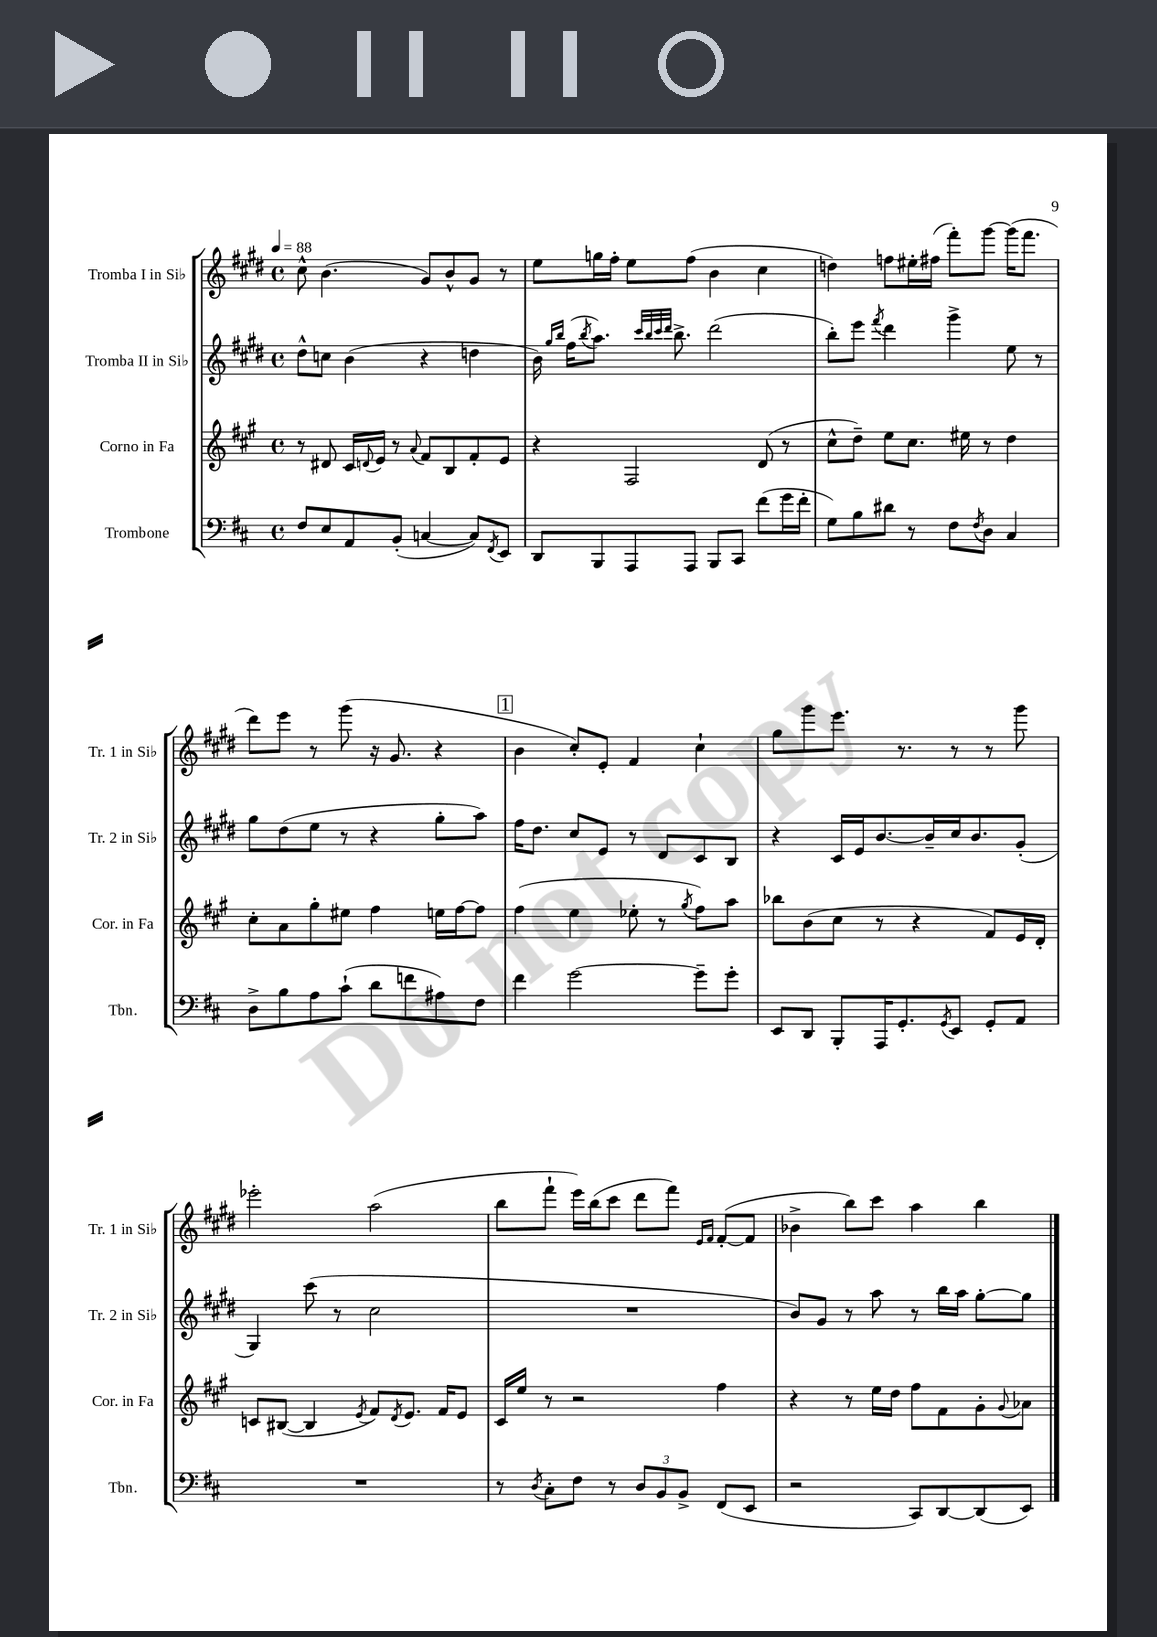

**kern	**kern	**kern	**kern
*staff4	*staff3	*staff2	*staff1
*clefF4	*clefG2	*clefG2	*clefG2
*k[f#c#]	*k[f#c#g#]	*k[f#c#g#d#]	*k[f#c#g#d#]
*M4/4	*M4/4	*M4/4	*M4/4
*met(c)	*met(c)	*met(c)	*met(c)
*MM88	*MM88	*MM88	*MM88
8F#	8r	8dd#^^	8cc#^^
8E	8d#	8cc	(4.b
8AA	16c#	(4b	.
.	8qqd	.	.
.	16e	.	.
(8BB'	8r	.	.
.	8qqa	.	.
[4C	8f#	4r	8g#)
.	8B	.	8b^^
8C])	8f#'	4dd	8g#
8qFF#	.	.	.
8EE	8e	.	8r
=	=	=	=
8DD	4r	16b)	8ee
.	.	16qqgg#	.
.	.	16qqbb	.
.	.	(16ff#	.
.	.	8qbb	.
8BBB	.	8.aa)	16gg
.	.	.	16ff#'
8AAA	2F#	.	8ee
.	.	32qqccc#	.
.	.	32qqbb	.
.	.	32qqccc#	.
.	.	32qqddd#	.
.	.	8.bb^	.
8AAA	.	.	(8ff#
8BBB	.	(2ddd#	4b
8CC#	.	.	.
(8f#	(8d	.	4cc#
16g	8r	.	.
16f#'	.	.	.
=	=	=	=
8G)	8cc#^^	8bb')	4dd)
8B	8dd~)	8eee	.
.	.	8qfff#	.
8d#	8ee	4ddd#	8ff
8r	8.cc#	.	16ee#'
.	.	.	(16ff#
8F#	.	4ggg#^	8fff#')
.	16ee#	.	.
8qF#	.	.	.
8D	8r	.	[8ggg#
4C#	4dd	8ee	(16ggg#]
.	.	.	8.fff#
.	.	8r	.
=	=	=	=
8D^	8cc#'	8gg#	8ddd#)
8B	8a	(8dd#	8eee
8A	8gg#'	8ee	8r
(8c#`	8ee#	8r	(8ggg#
8d	4ff#	4r	16r
.	.	.	8.g#
8f	.	.	.
8A#)	16ee	8gg#'	4r
.	[16ff#	.	.
8F#	8ff#]	8aa)	.
=	=	=	=
4f#	(4ff#	16ff#	4b
.	.	8.dd#	.
[2g	4ee	8cc#	8cc#')
.	.	8e	8e'
.	8ee-'	8r	4f#
.	8r	8d#	.
.	8qgg#	.	.
8g~]	8ff#)	8c#	4cc#`
8g'	8aa	8B	.
=	=	=	=
8EE	8bb-	4r	8gg#
8DD	(8b	.	8ggg#
8BBB'	8cc#	16c#	8.eee
.	.	16e	.
16AAA	8r	[8.b	.
8.GG'	.	.	8.r
.	4r	.	.
.	.	16b~]	.
8qGG	.	.	.
8EE	.	16cc#	8r
.	.	8.b	.
8GG'	8f#)	.	8r
8AA	16e	(8g#'	8ggg#
.	16d'	.	.
=	=	=	=
1r	8c	4G#)	2eee-'
.	([8B#	.	.
.	4B#]	(8ccc#	.
.	.	8r	.
.	8qe	.	.
.	8f#)	2cc#	(2aa
.	8qd	.	.
.	8.e	.	.
.	16f#	.	.
.	8e	.	.
=	=	=	=
8r	16c#	1r	8bb
.	16ee	.	.
8qD	.	.	.
8C#'	8r	.	8fff#`
8F#	2r	.	16eee)
.	.	.	(16bb
8r	.	.	8ccc#
12D	.	.	8ddd#
12BB	.	.	.
.	.	.	8fff#)
12BB^	.	.	.
.	.	.	16qqe
.	.	.	16qqf#
(8FF#	4ff#	.	([8f#'
8EE	.	.	8f#]
=	=	=	=
2r	4r	8b)	4b-^
.	.	8g#	.
.	8r	8r	8bb)
.	16ee	8aa	8ccc#
.	16dd	.	.
8CC#)	8ff#	8r	4aa
[8DD	8f#	16bb	.
.	.	16aa	.
(8DD]	8g#'	[8gg#'	4bb
.	8qqg#	.	.
8EE)	8a-	8gg#]	.
==	==	==	==
*-	*-	*-	*-
